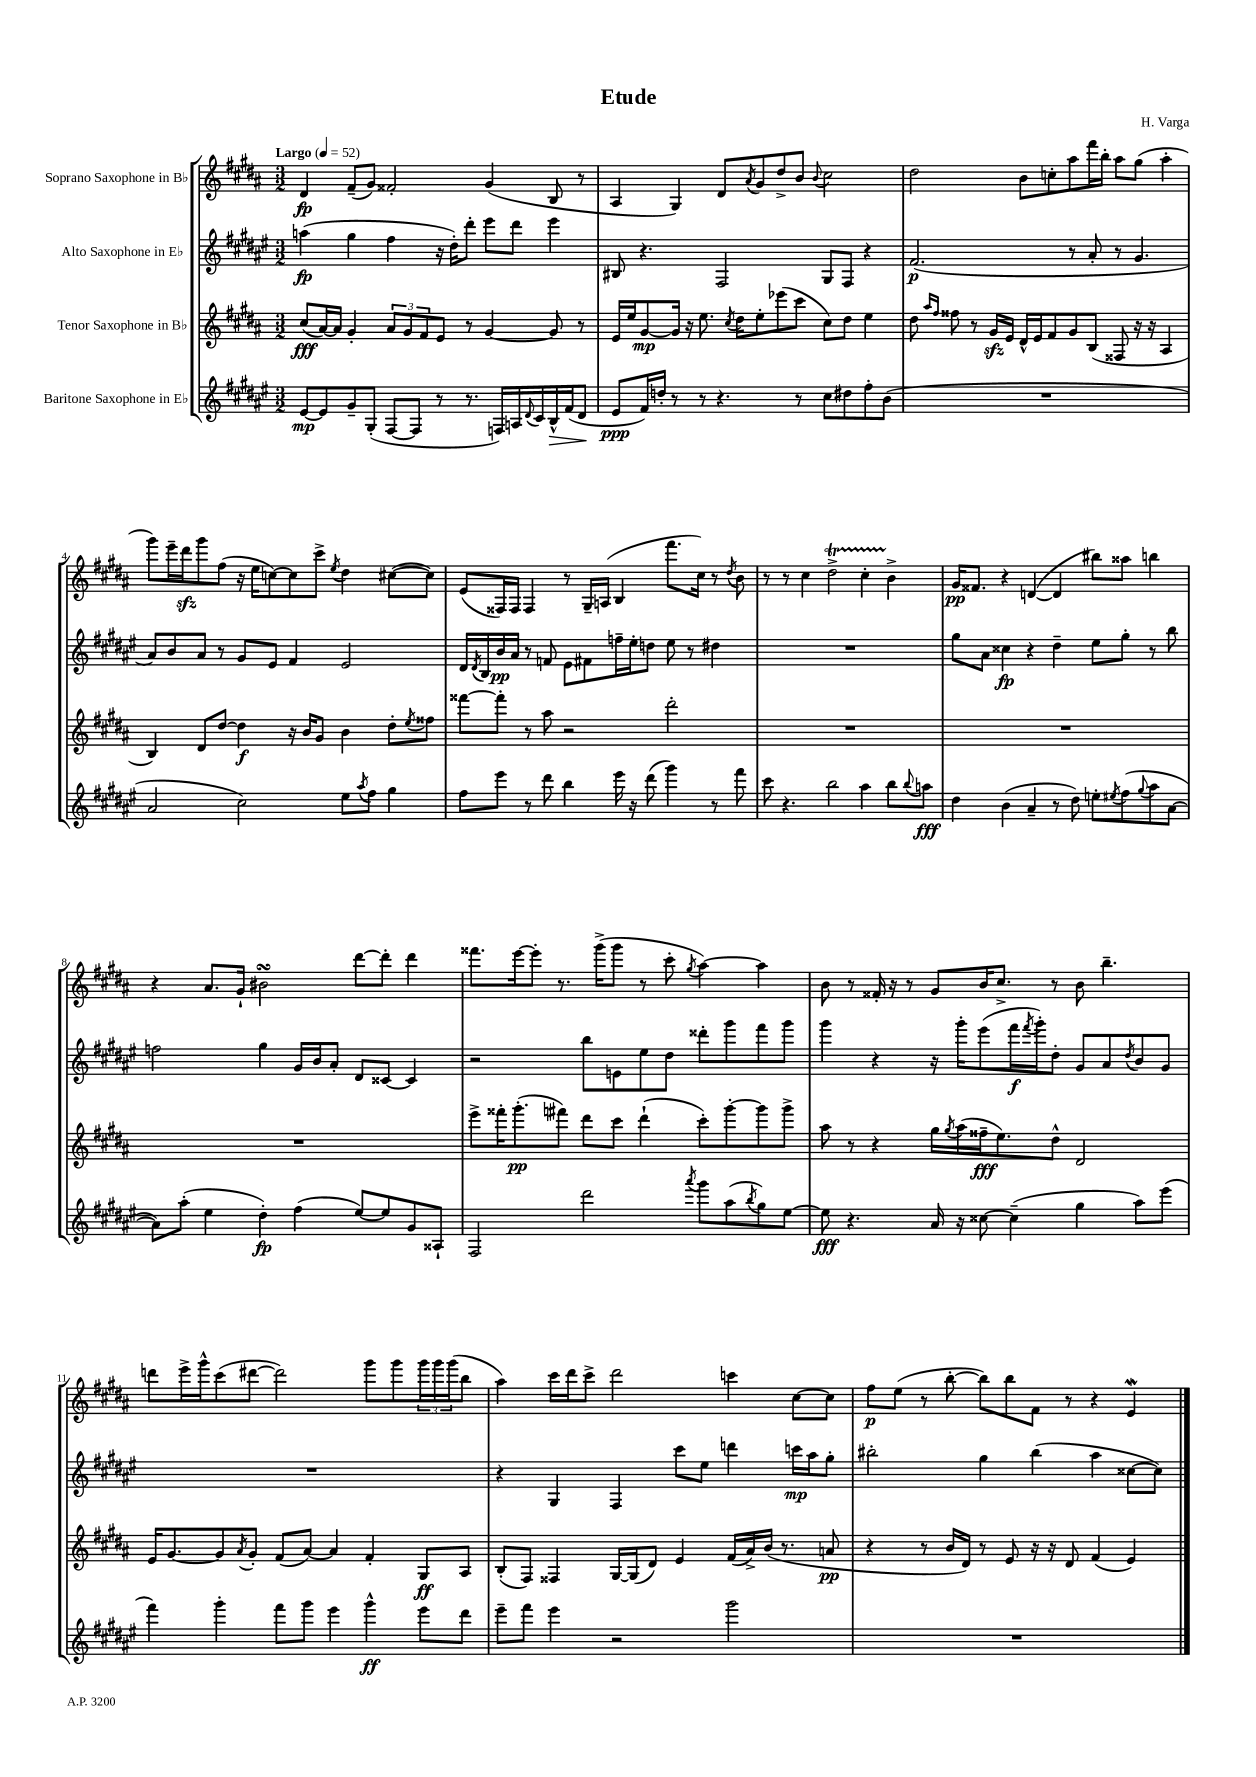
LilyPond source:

\header { title = "Etude" composer = "H. Varga" }
<<
\new StaffGroup <<
\new Staff = "s0" \with { instrumentName = "Soprano Saxophone in Bb" } {
    \clef treble \key b \major \numericTimeSignature \time 3/2 \tempo "Largo" 4 = 52
    dis'4\fp fis'8--( gis'8) fisis'2-. gis'4( b8 r8 |
    ais4 gis4) dis'8 \acciaccatura { ais'8 } gis'8 dis''8-> b'8 \appoggiatura { b'8 } cis''2 |
    dis''2 b'8 c''8-. ais''8 fis'''16 b''16-. ais''8 gis''8( ais''4-. |
    gis'''8) e'''16-- dis'''16\sfz gis'''8 fis''8( r16 e''16 c''8~) c''8 cis'''8-> \acciaccatura { e''8 } dis''4 cis''8~( cis''8) |
    e'8( fisis16) fisis16 fisis4 r8 gis16-- a16( b4 fis'''8. cis''16) r8 \acciaccatura { dis''8 } b'8 |
    r8 r8 cis''4 dis''2->\startTrillSpan cis''4-. b'4->\stopTrillSpan |
    gis'16\pp fisis'8. r4 d'4~( d'4 bis''8) aisis''8 b''4 |
    r4 ais'8. gis'16-! bis'2\turn dis'''8~ dis'''8-. dis'''4 |
    fisis'''8. e'''16~ e'''8-. r8. gis'''16->( gis'''8 r8 cis'''8-. \acciaccatura { gis''8 } ais''4~) ais''4 |
    b'8 r8 fisis'16-. r16 r8 gis'8 b'16 cis''8.-> r8 b'8 b''4.-- |
    d'''8 e'''16-> gis'''16-^ cis'''8( dis'''8~ dis'''2) gis'''8 gis'''8 \tuplet 3/2 { gis'''16 gis'''16 gis'''16( } b''8 |
    ais''4) cis'''16 dis'''16 cis'''8-> dis'''2 c'''4 cis''8~ cis''8 |
    fis''8\p e''8( r8 b''8~-. b''8) b''8 fis'8 r8 r4 e'4\mordent \bar "|." |
}
\new Staff = "s1" \with { instrumentName = "Alto Saxophone in Eb" } {
    \clef treble \key fis \major \numericTimeSignature \time 3/2
    a''4\fp( gis''4 fis''4 r16 dis''16-.) dis'''8-. eis'''8 dis'''8 eis'''4 |
    bis8 r4. fis2 gis8 fis8 r4 |
    fis'2.\p( r8 ais'8-. r8 gis'4. |
    ais'8) b'8 ais'8 r8 gis'8 eis'8 fis'4 eis'2 |
    dis'16 \acciaccatura { dis'8 } b16 b'16\pp ais'16 r8 f'8 eis'8 fis'8 f''16-- eis''16-. d''8 eis''8 r8 dis''4 |
    R1. |
    gis''8 ais'8 cisis''4\fp r4 dis''4-- eis''8 gis''8-. r8 b''8 |
    f''2 gis''4 gis'16 b'16 ais'8-. dis'8 cisis'8~ cisis'4 |
    r2 b''8 e'8 eis''8 dis''8 disis'''8-. gis'''8 fis'''8 gis'''8 |
    gis'''4 r4 r16 gis'''16-. eis'''8( fis'''16\f \acciaccatura { fis'''8 } gis'''16-.) dis''8-. gis'8 ais'8 \acciaccatura { dis''8 } b'8 gis'8 |
    R1. |
    r4 gis4 fis4 cis'''8 eis''8 d'''4 c'''16\mp ais''16 gis''8-. |
    bis''2-. gis''4 bis''4( ais''4 cisis''8~ cisis''8) \bar "|." |
}
\new Staff = "s2" \with { instrumentName = "Tenor Saxophone in Bb" } {
    \clef treble \key b \major \numericTimeSignature \time 3/2
    cis''8\fff( ais'16~) ais'16 gis'4-. \tuplet 3/2 { ais'8 gis'8 fis'8 } e'8 r8 gis'4~ gis'8 r8 |
    e'16 e''16 gis'8~\mp gis'16 r16 e''8. \acciaccatura { cis''8 } dis''16 e''8-. ees'''8( cis'''8 cis''8) dis''8 e''4 |
    dis''8 \grace { ais''16 fis''16 } fisis''8 r8 gis'16\sfz e'16 dis'16-^ e'16 fis'8 gis'8 b8( fisis8 r16 r16 ais4 |
    b4) dis'8 dis''8~ dis''4\f r16 b'16 gis'8 b'4 dis''8-. \acciaccatura { e''8 } fisis''8 |
    fisis'''8~ fisis'''8-. r8 ais''8 r2 dis'''2-. |
    R1. |
    R1. |
    R1. |
    e'''8-> fisis'''16-. gis'''8.-.\pp( fis'''8) dis'''8 cis'''8 dis'''4-!( cis'''8-.) gis'''8~-. gis'''8 gis'''8-> |
    ais''8 r8 r4 gis''16 \acciaccatura { gis''8 } ais''16( fisis''16--\fff e''8.) dis''8-^ dis'2 |
    e'16 gis'8.~ gis'8 \acciaccatura { ais'8 } gis'8-. fis'8( ais'8~) ais'4 fis'4-. gis8\ff ais8 |
    b8-.( fis8) fisis4 gis16~ gis16( dis'8) e'4 fis'16( ais'16->) b'16( r8. a'8\pp |
    r4 r8 b'16 dis'16) r8 e'8 r16 r16 dis'8 fis'4( e'4) \bar "|." |
}
\new Staff = "s3" \with { instrumentName = "Baritone Saxophone in Eb" } {
    \clef treble \key fis \major \numericTimeSignature \time 3/2
    eis'8~\mp eis'8 gis'8-- gis8-.( fis8~ fis8 r8 r8. f16) a16 \appoggiatura { dis'8 } cis'16 b16-^\> fis'16( dis'8\! |
    eis'8\ppp fis'16) d''16-. r8 r8 r4. r8 cis''8 dis''8 fis''8-. b'8( |
    R1. |
    ais'2 cis''2) eis''8 \acciaccatura { ais''8 } fis''8 gis''4 |
    fis''8 eis'''8 r8 dis'''8 b''4 eis'''16 r16 dis'''8( gis'''4) r8 fis'''8 |
    cis'''8 r4. b''2 ais''4 b''8 \appoggiatura { b''8 } a''8\fff |
    dis''4 b'4( ais'4-- r8 dis''8) e''8-. \acciaccatura { eis''8 } fis''8( \appoggiatura { gis''8 } ais''8 ais'8~ |
    ais'8) ais''8-.( eis''4 dis''4-.\fp) fis''4( eis''8~) eis''8 gis'8 aisis8-! |
    fis2 dis'''2 \acciaccatura { ais'''8 } gis'''8 ais''8( \acciaccatura { b''8 } gis''8) eis''8~ |
    eis''8\fff r4. ais'16 r16 cisis''8~ cisis''4--( gis''4 ais''8) eis'''8( |
    fis'''4) gis'''4-. fis'''8 gis'''8 eis'''4 gis'''4-^\ff eis'''8 dis'''8 |
    eis'''8-- fis'''8 eis'''4 r2 gis'''2 |
    R1. \bar "|." |
}
>>
>>
